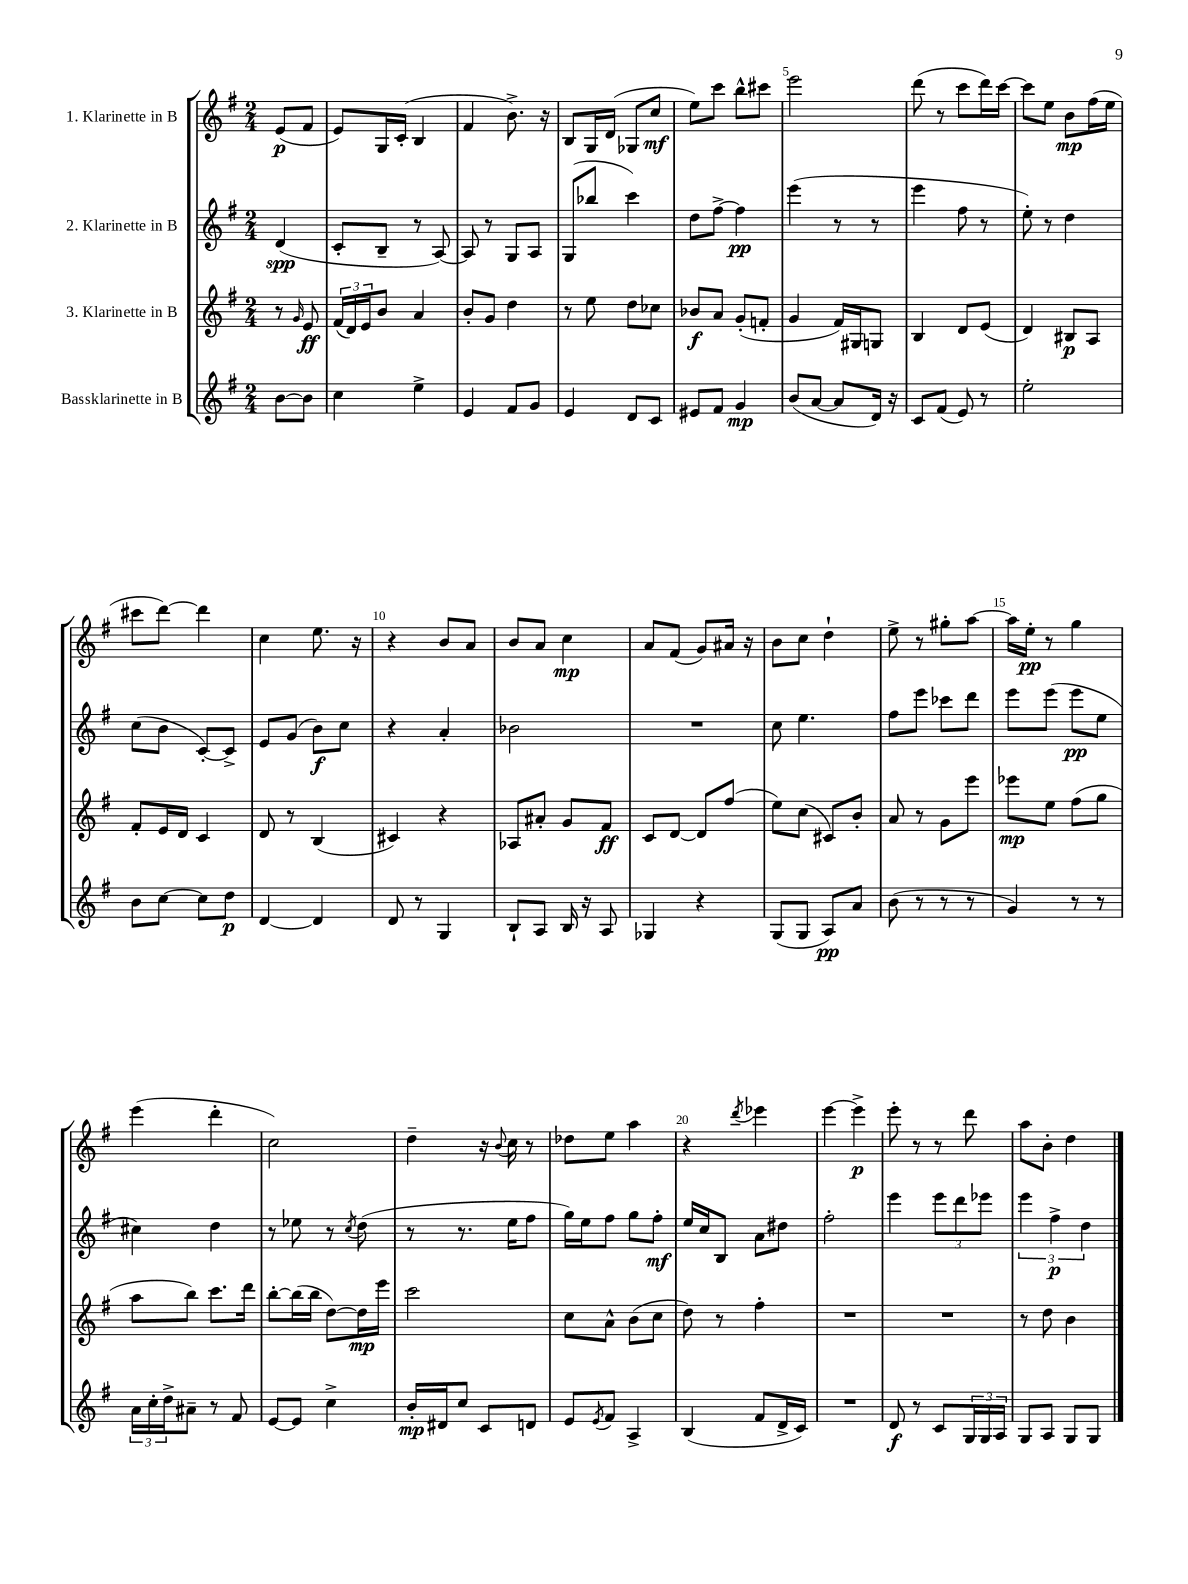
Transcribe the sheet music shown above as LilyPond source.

<<
\new StaffGroup <<
\new Staff = "s0" \with { instrumentName = "1. Klarinette in B" } {
    \clef treble \key g \major \numericTimeSignature \time 2/4 \partial 4
    e'8\p( fis'8 |
    e'8) g16 c'16-.( b4 |
    fis'4 b'8.->) r16 |
    b8 g16 d'16( ges8 c''8\mf |
    e''8) c'''8 b''8-^ cis'''8 |
    e'''2 |
    d'''8( r8 c'''8 d'''16) c'''16~ |
    c'''8 e''8 b'8\mp fis''16( e''16 |
    cis'''8 d'''8~) d'''4 |
    c''4 e''8. r16 |
    r4 b'8 a'8 |
    b'8 a'8 c''4\mp |
    a'8 fis'8( g'8) ais'16 r16 |
    b'8 c''8 d''4-! |
    e''8-> r8 gis''8-. a''8~ |
    a''16 e''16-.\pp r8 g''4 |
    e'''4( d'''4-. |
    c''2) |
    d''4-- r16 \appoggiatura { b'8 } c''16 r8 |
    des''8 e''8 a''4 |
    r4 \acciaccatura { d'''8 } ees'''4 |
    e'''4~ e'''4->\p |
    e'''8-. r8 r8 d'''8 |
    a''8 b'8-. d''4 \bar "|." |
}
\new Staff = "s1" \with { instrumentName = "2. Klarinette in B" } {
    \clef treble \key g \major \numericTimeSignature \time 2/4 \partial 4
    d'4\spp( |
    c'8-. b8-- r8 a8~) |
    a8 r8 g8 a8 |
    g8( bes''8 c'''4) |
    d''8 fis''8~-> fis''4\pp |
    e'''4( r8 r8 |
    e'''4 fis''8 r8 |
    e''8-.) r8 d''4 |
    c''8( b'8 c'8~-.) c'8-> |
    e'8 g'8( b'8\f) c''8 |
    r4 a'4-. |
    bes'2 |
    R2 |
    c''8 e''4. |
    fis''8 e'''8 ces'''8 d'''8 |
    e'''8 e'''8( e'''8\pp e''8 |
    cis''4) d''4 |
    r8 ees''8 r8 \acciaccatura { c''8 } d''8( |
    r8 r8. e''16 fis''8 |
    g''16) e''16 fis''8 g''8 fis''8-.\mf |
    e''16 c''16 b8 a'8 dis''8 |
    fis''2-. |
    e'''4 \tuplet 3/2 { e'''8 d'''8 ees'''8 } |
    \tuplet 3/2 { e'''4 fis''4->\p d''4 } \bar "|." |
}
\new Staff = "s2" \with { instrumentName = "3. Klarinette in B" } {
    \clef treble \key g \major \numericTimeSignature \time 2/4 \partial 4
    r8 \grace { g'16 } e'8\ff |
    \tuplet 3/2 { fis'16( d'16) e'16 } b'8 a'4 |
    b'8-. g'8 d''4 |
    r8 e''8 d''8 ces''8 |
    bes'8\f a'8 g'8-.( f'8-. |
    g'4 fis'16) gis16 g8 |
    b4 d'8 e'8( |
    d'4) bis8\p a8 |
    fis'8-. e'16 d'16 c'4 |
    d'8 r8 b4( |
    cis'4) r4 |
    aes8 ais'8-. g'8 fis'8\ff |
    c'8 d'8~ d'8 fis''8( |
    e''8) c''8( cis'8) b'8-. |
    a'8 r8 g'8 e'''8 |
    ees'''8\mp e''8 fis''8( g''8 |
    a''8 b''8) c'''8. d'''16 |
    b''8~-. b''16( b''16 d''8~) d''16\mp e'''16 |
    c'''2 |
    c''8 a'8-^ b'8( c''8 |
    d''8) r8 fis''4-. |
    R2 |
    R2 |
    r8 d''8 b'4 \bar "|." |
}
\new Staff = "s3" \with { instrumentName = "Bassklarinette in B" } {
    \clef treble \key g \major \numericTimeSignature \time 2/4 \partial 4
    b'8~ b'8 |
    c''4 e''4-> |
    e'4 fis'8 g'8 |
    e'4 d'8 c'8 |
    eis'8 fis'8 g'4\mp |
    b'8( a'8~ a'8 d'16) r16 |
    c'8 fis'8( e'8) r8 |
    e''2-. |
    b'8 c''8~ c''8 d''8\p |
    d'4~ d'4 |
    d'8 r8 g4 |
    b8-! a8 b16 r16 a8 |
    ges4 r4 |
    g8( g8 a8\pp) a'8 |
    b'8( r8 r8 r8 |
    g'4) r8 r8 |
    \tuplet 3/2 { a'16 c''16-. d''16-> } ais'8-- r8 fis'8 |
    e'8~ e'8 c''4-> |
    b'16-.\mp dis'16 c''8 c'8 d'8 |
    e'8 \acciaccatura { e'8 } fis'8 a4-> |
    b4( fis'8 d'16-> c'16) |
    R2 |
    d'8\f r8 c'8 \tuplet 3/2 { g16 g16 a16 } |
    g8 a8 g8 g8 \bar "|." |
}
>>
>>
\layout { \context { \Score \override BarNumber.break-visibility = ##(#f #t #t) barNumberVisibility = #(every-nth-bar-number-visible 5) } }
